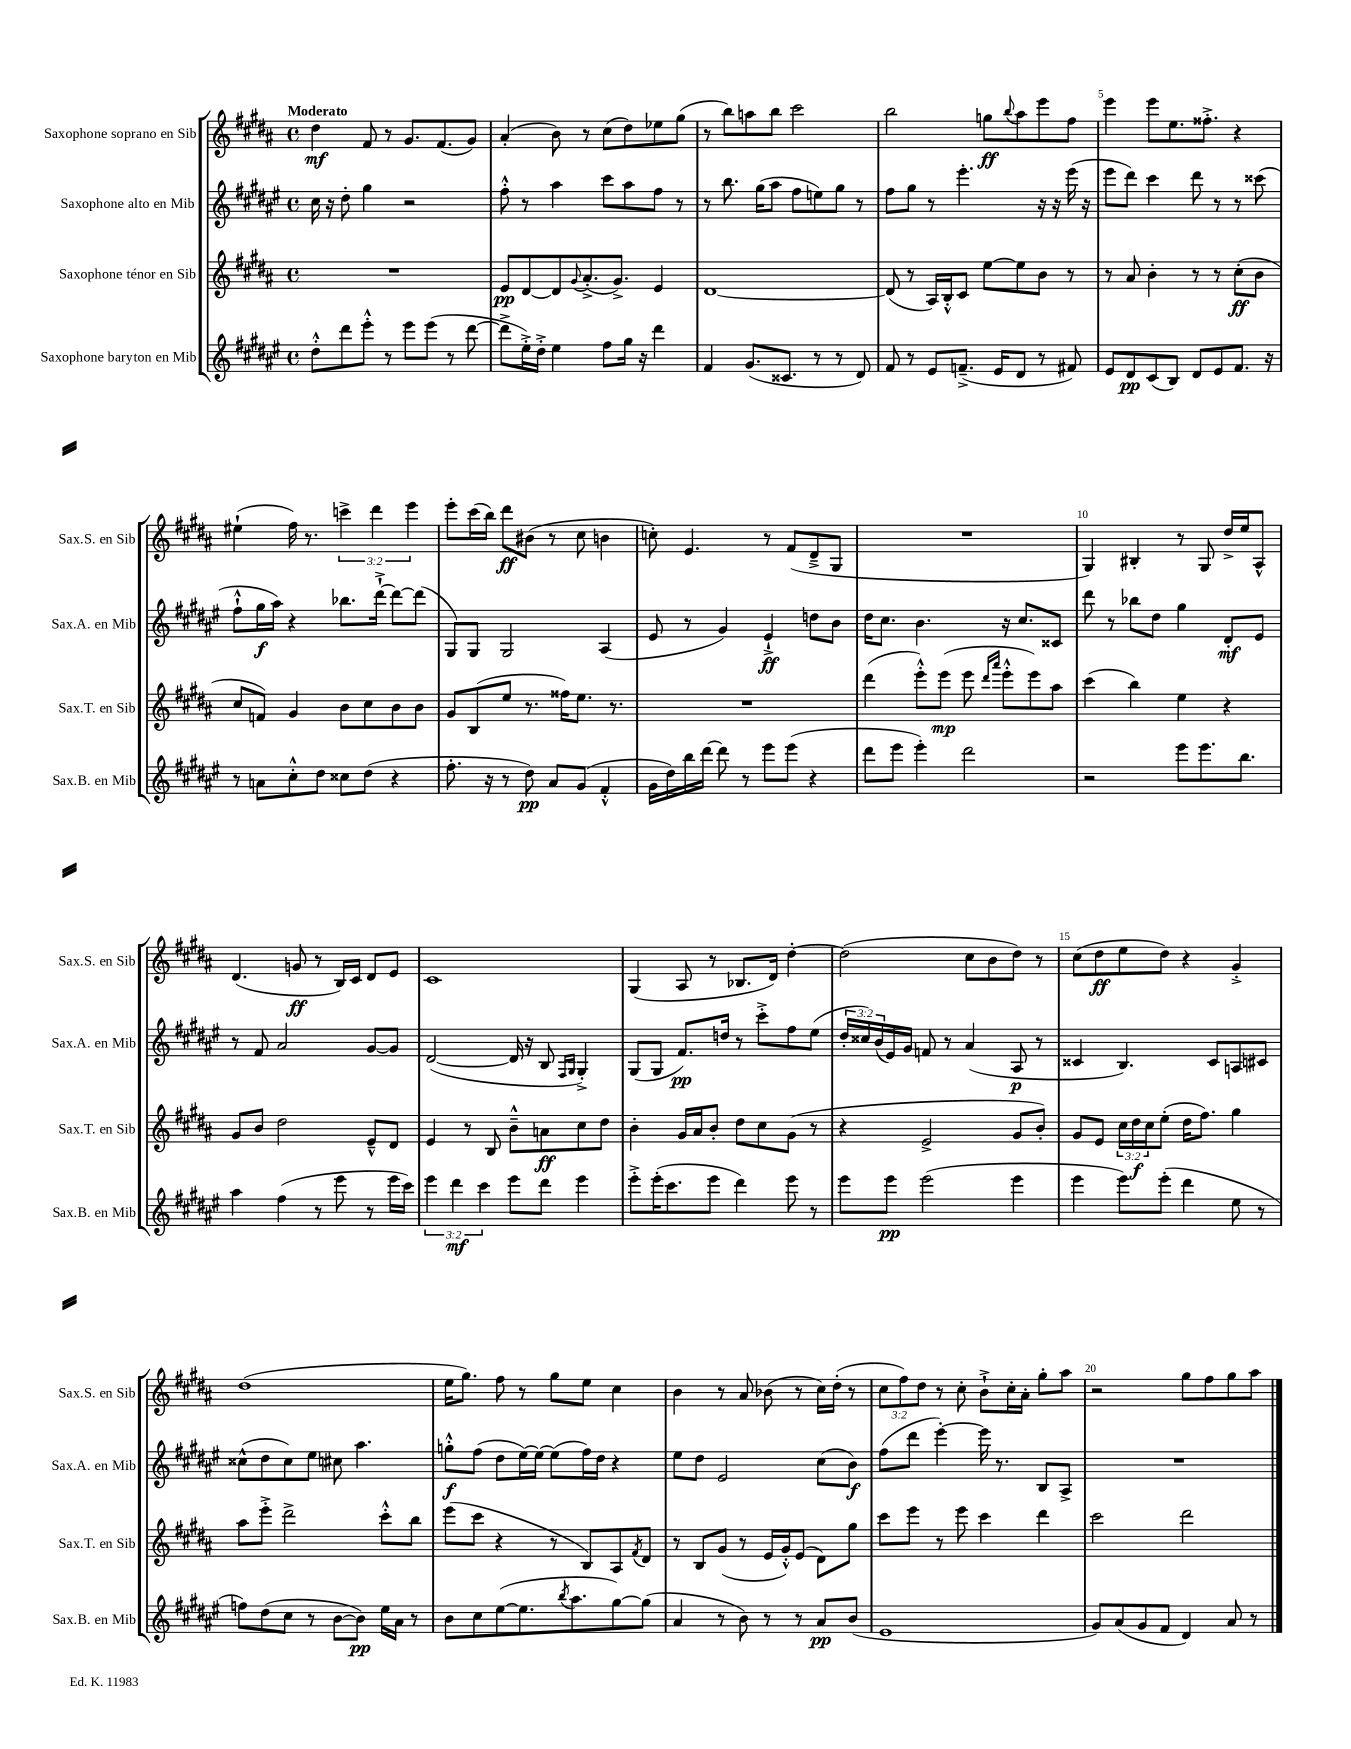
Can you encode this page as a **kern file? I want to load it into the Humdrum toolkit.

**kern	**kern	**kern	**kern
*staff4	*staff3	*staff2	*staff1
*clefG2	*clefG2	*clefG2	*clefG2
*k[f#c#g#d#a#e#]	*k[f#c#g#d#a#]	*k[f#c#g#d#a#e#]	*k[f#c#g#d#a#]
*M4/4	*M4/4	*M4/4	*M4/4
*met(c)	*met(c)	*met(c)	*met(c)
8dd#'^^	1r	16cc#	4dd#
.	.	16r	.
8ddd#	.	8dd#'	.
8eee#'^^	.	4gg#	8f#
8r	.	.	8r
8eee#	.	2r	8.g#
(8eee#	.	.	.
.	.	.	(8.f#
8r	.	.	.
[8ddd#	.	.	8g#)
=	=	=	=
8ddd#^]	8e	8ff#'^^	(4a#'
16ee#'^)	[8d#	8r	.
16dd#'^	.	.	.
4ee#	8d#]	4aa#	8b)
.	8qqg#	.	.
.	(8.a#'^	.	8r
8ff#	.	8ccc#	(8cc#
.	8.g#^)	.	.
16gg#	.	8aa#	8dd#)
16r	.	.	.
4ddd#	4e	8ff#	8ee-
.	.	8r	(8gg#
=	=	=	=
4f#	[1d#	8r	8r
.	.	8.bb	8bb)
(8.g#	.	.	8aa
.	.	(16gg#	.
.	.	8aa#	8bb
8.c##	.	.	.
.	.	8ff#	2ccc#
8r	.	8ee)	.
8r	.	8gg#	.
8d#)	.	8r	.
=	=	=	=
8f#	(8d#]	8ff#	2bb
8r	8r	8gg#	.
8e#	16A#)	8r	.
.	16B'^^	.	.
(8.f~^	8c#	4.eee#'	.
.	[8ee	.	8gg
16e#	.	.	.
.	.	.	8qqbb
8d#	8ee]	.	8aa#
8r	8b	16r	8eee
.	.	16r	.
8f#)	8r	(16eee#	8ff#
.	.	16r	.
=	=	=	=
8e#	8r	8eee#	4eee
8d#	8a#	8ddd#)	.
(8c#	4b'	4ccc#	8eee
8B)	.	.	8.ee
8d#	8r	8ddd#	.
.	.	.	8.ff##'^
8e#	8r	8r	.
8.f#	(8cc#'	8r	4r
.	8b	(8ccc##	.
16r	.	.	.
=	=	=	=
8r	8cc#	8ff#`^^	(4ee#`
8a	8f)	16gg#	.
.	.	16aa#)	.
8cc#'^^	4g#	4r	16ff#)
.	.	.	8.r
8dd#	.	.	.
8cc##	8b	8.bb-	6ccc^
(8dd#	8cc#	.	.
.	.	.	6ddd#
.	.	[16ddd#`^	.
4r	8b	8ddd#_	.
.	.	.	6eee
.	8b	(8ddd#]	.
=	=	=	=
8.ff#'	8g#	8G#)	8eee'
.	(8B	8G#	(16ccc#
16r	.	.	16bb)
8r	8ee	2G#	8ddd#
8dd#)	8.r	.	(8b#
8a#	.	.	8r
.	16ff##)	.	.
(8g#	8.ee	.	8cc#
4f#'^^	.	(4A#	4b
.	8.r	.	.
=	=	=	=
16g#	1r	8e#	8cc')
16dd#)	.	.	.
16bb	.	8r	4.e
[16ddd#	.	.	.
8ddd#]	.	4g#)	.
8r	.	.	.
8eee#	.	4e#`^	8r
(8eee#	.	.	(8f#
4r	.	8dd	8d#~^
.	.	8b	8G#
=	=	=	=
8ddd#	(4ddd#	16dd#	1r
.	.	8.cc#	.
8eee#	.	.	.
4eee#')	8eee'^^)	4.b	.
.	(8eee	.	.
2ddd#	8eee	.	.
.	16qqddd#	.	.
.	16qqaaa#	.	.
.	8eee'^^	16r	.
.	.	8.cc#	.
.	8eee)	.	.
.	8aa#	8c##	.
=	=	=	=
2r	(4ccc#	8ddd#	4G#)
.	.	8r	.
.	4bb)	8bb-	4B#'
.	.	8dd#	.
8eee#	4ee	4gg#	8r
8.eee#	.	.	8G#
.	4r	8d#'	16dd#^
8.bb	.	.	16ee
.	.	8e#	8A#^^
=	=	=	=
4aa#	8g#	8r	(4.d#
.	8b	8f#	.
(4ff#	2dd#	2a#	.
.	.	.	8g
8r	.	.	8r
8eee#	.	.	16B)
.	.	.	16c#
8r	8e~^^	[8g#	8d#
16eee#	8d#	8g#]	8e
16ccc#)	.	.	.
=	=	=	=
6eee#	4e	([2d#	1c#
6ddd#	.	.	.
.	8r	.	.
6ccc#	.	.	.
.	8B	.	.
8eee#	8b~^^	16d#]	.
.	.	16r	.
8ddd#	8a	8B	.
.	.	16qqF#	.
.	.	16qqG#	.
4eee#	8cc#	4G#'^)	.
.	8dd#	.	.
=	=	=	=
8eee#'^	4b'	(8G#	(4G#
(16eee#'	.	8G#	.
8.ccc#	.	.	.
.	16g#	8.f#)	8A#
.	16a#	.	.
8eee#	8b'	.	8r
.	.	16dd	.
4ddd#)	8dd#	8r	8.B-
.	8cc#	8ccc#'^	.
.	.	.	16d#)
8eee#	(8g#	8ff#	[4dd#'
8r	8r	(8ee#	.
=	=	=	=
8eee#	4r	24dd#'	(2dd#]
.	.	24cc##)	.
.	.	(24b	.
8eee#	.	16e#)	.
.	.	16g#	.
(2eee#	2e^	8f	.
.	.	8r	.
.	.	(4a#	8cc#
.	.	.	8b
4eee#	8g#	8A#	8dd#)
.	8b')	8r	8r
=	=	=	=
4eee#	8g#	4c##	(8cc#
.	8e	.	8dd#
8eee#)	24cc#	4.B)	8ee
.	24dd#	.	.
.	24cc#	.	.
(8eee#'	(8ee'	.	8dd#)
4ddd#	16dd#	.	4r
.	8.ff#)	.	.
.	.	8c##	.
8ee#	4gg#	8A	4g#'^
8r	.	8c#	.
=	=	=	=
8ff)	8aa#	(8cc##^^	(1dd#
(8dd#	8eee'^	8dd#	.
8cc#	2ddd#^	8cc##)	.
8r	.	8ee#	.
[8b	.	8cc#	.
8b])	.	4.aa#	.
16ee#	8ccc#'^^	.	.
16a#	.	.	.
8r	8bb	.	.
=	=	=	=
8b	(8eee	8gg'^^	16ee
.	.	.	8.gg#)
8cc#	8ccc#	(8ff#	.
([8ee#	4r	8dd#	8ff#
8.ee#]	.	[16ee#)	8r
.	.	16ee#_	.
.	8r	(8ee#]	8gg#
8qbb	.	.	.
8.aa#	.	.	.
.	8B)	16ff#)	8ee
.	.	16dd#	.
[8gg#)	8A#	4r	4cc#
.	8qf#	.	.
(8gg#]	8d#	.	.
=	=	=	=
4a#	8r	8ee#	4b
.	8B	8dd#	.
8r	(8g#	2e#	8r
8b)	8r	.	8a#
8r	16e	.	(8b-
.	16g#'^^)	.	.
8r	(8e	.	8r
8a#	8d#)	(8cc#	16cc#)
.	.	.	(16dd#'
(8b	8gg#	8b)	8r
=	=	=	=
1e#	8ccc#	(8ff#	12cc#
.	.	.	12ff#)
.	8eee	8ddd#	.
.	.	.	12dd#
.	8r	[4eee#')	8r
.	8eee	.	8cc#'
.	4ccc#	16eee#]	8b`^
.	.	8.r	.
.	.	.	16cc#'
.	.	.	16a#'
.	4ddd#	8B	8gg#'
.	.	8A#^	8aa#
=	=	=	=
8g#)	2ccc#	1r	2r
(8a#	.	.	.
8g#	.	.	.
8f#	.	.	.
4d#)	2ddd#	.	8gg#
.	.	.	8ff#
8a#	.	.	8gg#
8r	.	.	8aa#
==	==	==	==
*-	*-	*-	*-
